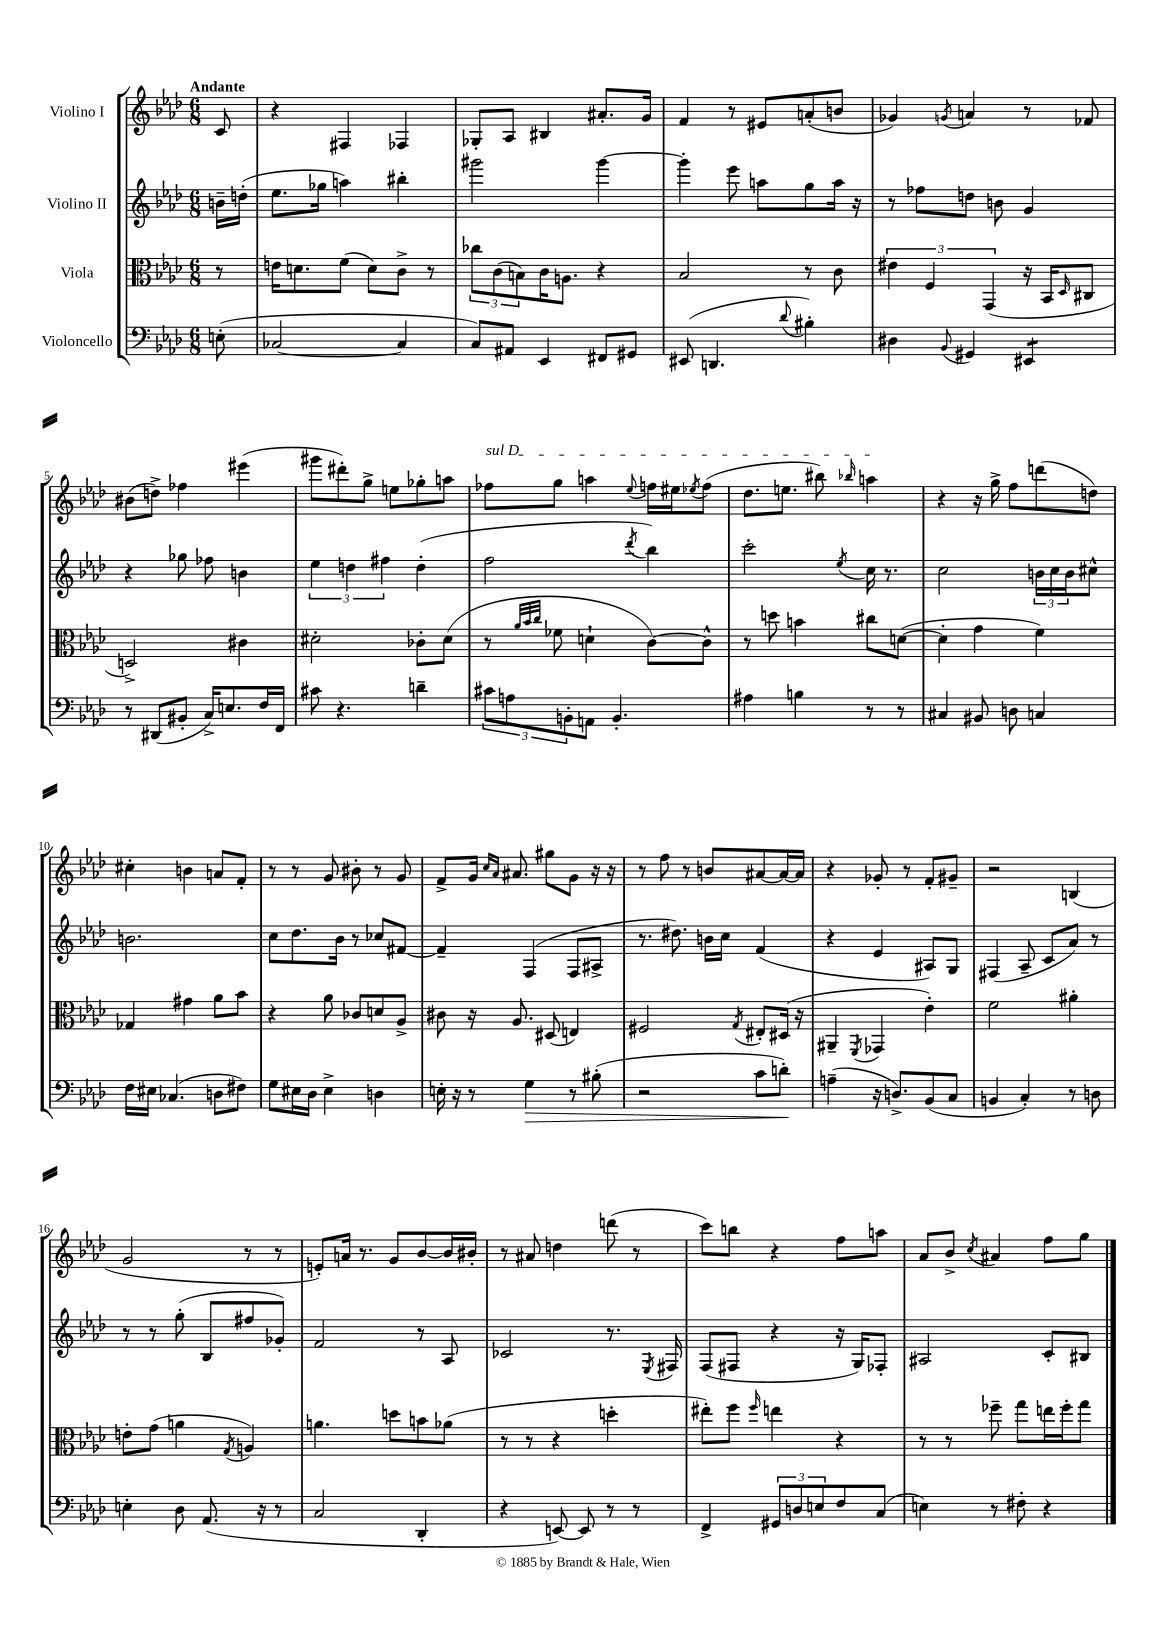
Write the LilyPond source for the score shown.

<<
\new StaffGroup <<
\new Staff = "s0" \with { instrumentName = "Violino I" } {
    \clef treble \key aes \major \numericTimeSignature \time 6/8 \partial 8 \tempo "Andante"
    c'8 |
    r4 fis4 fes4 |
    ges8-. aes8 bis4 ais'8.-. g'16 |
    f'4 r8 eis'8 a'8-.( b'8 |
    ges'4) \acciaccatura { g'8 } a'4 r8 fes'8 |
    bis'8( d''8->) fes''4 eis'''4( |
    gis'''8 dis'''8-.) g''8-> e''8 ges''8-. a''8 |
    \once \override TextSpanner.bound-details.left.text = \markup { \italic "sul D" } fes''8\startTextSpan g''8 a''4 \appoggiatura { ees''8 } f''16 eis''16 \acciaccatura { ees''8 } f''8( |
    des''8. e''8. bis''8) \grace { bes''16 } a''4\stopTextSpan |
    r4 r16 g''16-> f''8 d'''8( d''8) |
    cis''4-. b'4 a'8 f'8-. |
    r8 r8 g'8 bis'8-. r8 g'8 |
    f'8-> g'16 \grace { c''16 aes'16 } ais'8. gis''8 g'8 r16 r16 |
    r8 f''8 r8 b'8 ais'8~ ais'16~ ais'16 |
    r4 ges'8-. r8 f'8-. gis'8-- |
    r2 b4( |
    g'2 r8 r8 |
    e'8-.) a'16 r8. g'8 bes'8~ bes'16 bis'16-. |
    r8 ais'8 d''4 d'''8( r8 |
    c'''8) b''8 r4 f''8 a''8 |
    aes'8 bes'8-> \acciaccatura { c''8 } ais'4 f''8 g''8 \bar "|." |
}
\new Staff = "s1" \with { instrumentName = "Violino II" } {
    \clef treble \key aes \major \numericTimeSignature \time 6/8 \partial 8
    b'16-- d''16-.( |
    ees''8. ges''16 a''4) bis''4-. |
    gis'''2 gis'''4~ |
    gis'''4-. ees'''8 a''8 g''8 a''16 r16 |
    r8 fes''8 d''8 b'8 g'4 |
    r4 ges''8 fes''8 b'4 |
    \tuplet 3/2 { ees''4 d''4 fis''4 } d''4-.( |
    f''2 \acciaccatura { des'''8 } bes''4) |
    c'''2-. \acciaccatura { ees''8 } c''16 r8. |
    c''2 \tuplet 3/2 { b'16 c''16 b'16 } cis''8-^ |
    b'2. |
    c''8 des''8. bes'16 r8 ces''8 fis'8~ |
    fis'4-- f4( f8 ais8-> |
    r8. dis''8.) b'16 c''16 f'4( |
    r4 ees'4 ais8) g8 |
    fis4( aes8-- c'8 aes'8) r8 |
    r8 r8 g''8-.( bes8 fis''8 ges'8-.) |
    f'2 r8 aes8 |
    ces'2 r8. \acciaccatura { ees8 } fis16 |
    f8( fis8 r4 r16 g16) fes8-. |
    ais2 c'8-. bis8 \bar "|." |
}
\new Staff = "s2" \with { instrumentName = "Viola" } {
    \clef alto \key aes \major \numericTimeSignature \time 6/8 \partial 8
    r8 |
    e'16 d'8. f'8( d'8) c'8-> r8 |
    \tuplet 3/2 { ces''8 c'8( b8) } c'16 a8. r4 |
    bes2 r8 c'8 |
    \tuplet 3/2 { eis'4 f4 g,4( } r16 bes,16 \grace { des16 } cis8 |
    d2->) cis'4 |
    dis'2-. ces'8-. dis'8( |
    r8 \grace { aes'32 bes'32 c''32 } fes'8 d'4-! c'8~) c'8-^ |
    r8 d''8 b'4 cis''8 d'8~( |
    d'4-. g'4 f'4) |
    ges4 gis'4 aes'8 bes'8 |
    r4 aes'8 ces'8 d'8 aes8-> |
    cis'8 r16 aes8. dis8( e4) |
    fis2 \acciaccatura { g8 } eis8-. dis16( r16 |
    ais,4-- \acciaccatura { f,8 } ges,4 ees'4-.) |
    f'2 ais'4-. |
    e'8-. g'8( a'4 \acciaccatura { g8 } a4) |
    a'4. d''8 b'8 aes'8( |
    r8 r8 r4 d''4-. |
    eis''8-.) f''8 \grace { f''16 } e''4 r4 |
    r8 r8 fes''8-- g''8 e''16 fes''16-. g''8 \bar "|." |
}
\new Staff = "s3" \with { instrumentName = "Violoncello" } {
    \clef bass \key aes \major \numericTimeSignature \time 6/8 \partial 8
    e8-.( |
    ces2~ ces4 |
    c8) ais,8 ees,4 fis,8 gis,8 |
    eis,8( d,4. \appoggiatura { des'8 } bis4-.) |
    dis4 \appoggiatura { bes,8 } gis,4 eis,4:8 |
    r8 dis,8( bis,8-. c16->) e8. f16 f,16 |
    cis'8 r4. d'4-- |
    \tuplet 3/2 { cis'8 a8 b,8-. } a,8 b,4.-. |
    ais4 b4 r8 r8 |
    cis4 bis,8 d8 c4 |
    f16 eis16 ces4.( d8 fis8) |
    g8 eis16 des16 eis4-> d4 |
    e16-. r16 r8 g4\> r8 bis8-.( |
    r2 c'8 d'8-.\!) |
    a4--( r16 d8.->) bes,8( c8 |
    b,4 c4-.) r8 d8 |
    e4-. des8 aes,8.( r16 r8 |
    c2 des,4-. |
    r4 e,8~) e,8 r8 r8 |
    f,4-> \tuplet 3/2 { gis,8 d8 e8 } f8 c8( |
    e4) r8 fis8-. r4 \bar "|." |
}
>>
>>
